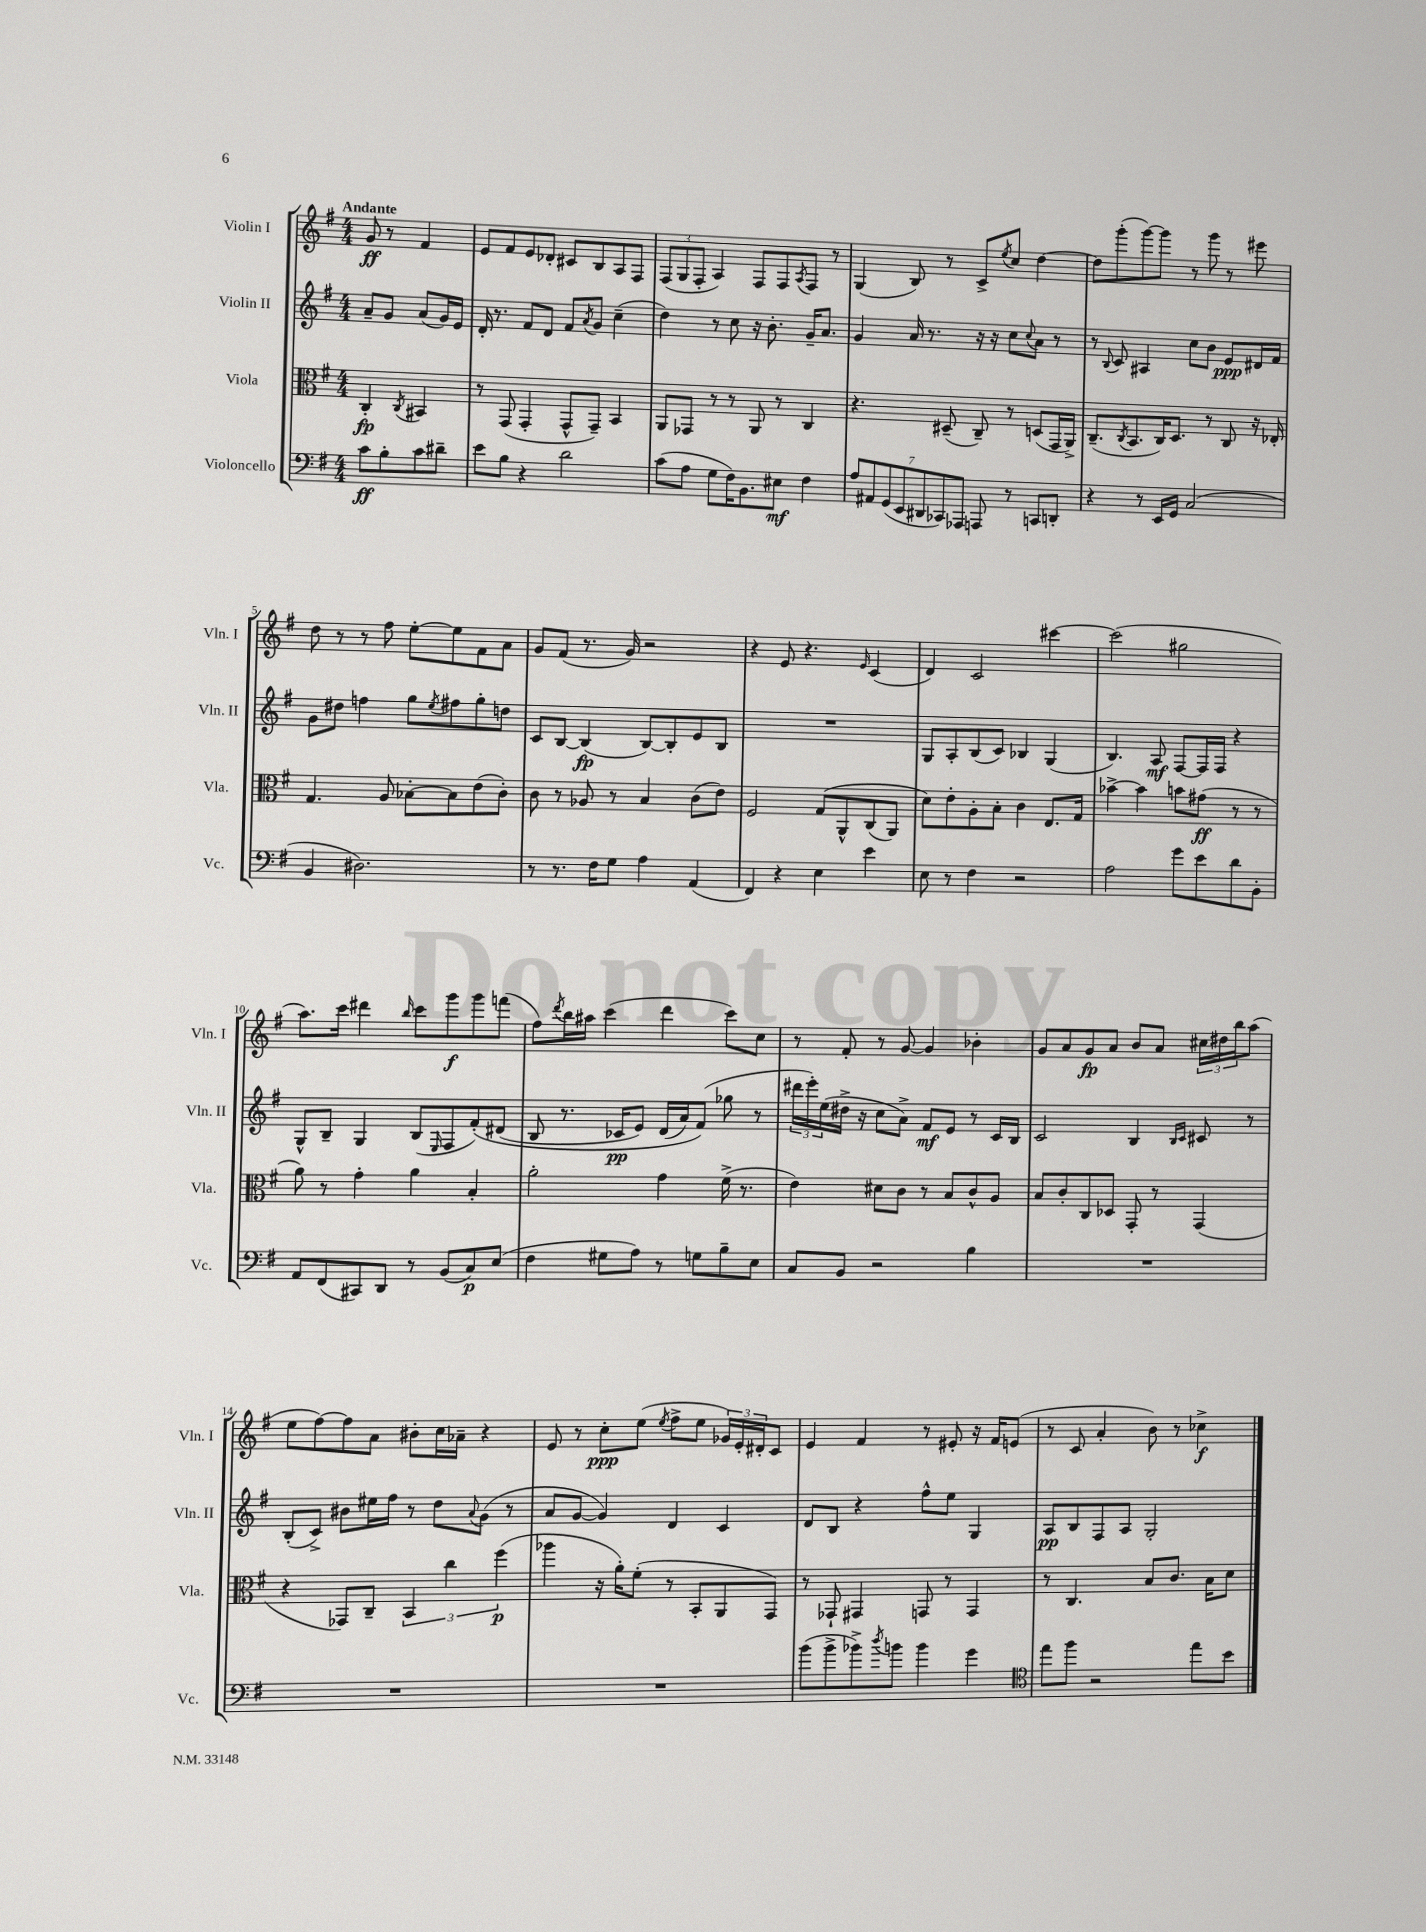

**kern	**dynam	**kern	**dynam	**kern	**dynam	**kern	**dynam
*part4	*part4	*part3	*part3	*part2	*part2	*part1	*part1
*staff4	*staff4	*staff3	*staff3	*staff2	*staff2	*staff1	*staff1
*I"Violoncello	*	*I"Viola	*	*I"Violin II	*	*I"Violin I	*
*I'Vc.	*	*I'Vla.	*	*I'Vln. II	*	*I'Vln. I	*
*clefF4	*	*clefC3	*	*clefG2	*	*clefG2	*
*k[f#]	*	*k[f#]	*	*k[f#]	*	*k[f#]	*
*M4/4	*	*M4/4	*	*M4/4	*	*M4/4	*
=	=	=	=	=	=	=	=
!	!	!	!	!	!	!LO:TX:a:B:t=Andante	!
8c\L	ff	4C'/	fp	8a~/L	.	8g/	ff
8B'\	.	.	.	8g/J	.	8r	.
.	.	8qC/	.	.	.	.	.
8c\	.	4BB#X/	.	(8a/L	.	4f#/	.
8d#X~\J	.	.	.	16g/L)	.	.	.
.	.	.	.	16e/JJ	.	.	.
=1	=1	=1	=1	=1	=1	=1	=1
8e\L	.	8r	.	16d'/	.	8e/L	.
.	.	.	.	8.r	.	.	.
8B\J	.	(8GG/	.	.	.	8f#/	.
4r	.	4GG'/	.	8f#/L	.	8e/	.
.	.	.	.	8d/J	.	8d-X'/J	.
2d\	.	8GG^^/L	.	8f#/L	.	8c#X/L	.
.	.	.	.	8qa/	.	.	.
.	.	8GG~/J)	.	8g/J	.	8B/	.
.	.	4BB/	.	(4cc~\	.	8A/	.
.	.	.	.	.	.	8F#/J	.
=2	=2	=2	=2	=2	=2	=2	=2
(8c\L	.	8AA/L	.	4dd\)	.	(12F#/L	.
.	.	.	.	.	.	12G/	.
8A\J	.	8GG-X/J	.	.	.	.	.
.	.	.	.	.	.	12F#'/J	.
8G\L	.	8r	.	8r	.	4A/)	.
16F#\K)	.	8r	.	8cc\	.	.	.
8.BB\	.	.	.	.	.	.	.
.	.	8AA/	.	16r	.	8F#/L	.
.	.	.	.	8.b'\	.	.	.
8E#X\J	mf	8r	.	.	.	8F#/	.
.	.	.	.	.	.	8qA/	.
4F#\	.	4C/	.	16g~/KL	.	8F#/J	.
.	.	.	.	8.a/J	.	.	.
.	.	.	.	.	.	8r	.
=3	=3	=3	=3	=3	=3	=3	=3
14A/L	.	4.r	.	4g/	.	(4G/	.
14AA#X/	.	.	.	.	.	.	.
(14GG/	.	.	.	.	.	.	.
14EE/	.	.	.	.	.	.	.
.	.	.	.	16a/	.	8B/)	.
14DD#X/	.	.	.	.	.	.	.
.	.	.	.	8.r	.	.	.
14CC-X/)	.	.	.	.	.	.	.
.	.	(8D#X~/	.	.	.	8r	.
14AAA-X/J	.	.	.	.	.	.	.
8AAAn/	.	8C~/)	.	16r	.	8c^/L	.
.	.	.	.	16r	.	.	.
.	.	.	.	.	.	8qee/	.
8r	.	8r	.	8cc\L	.	8cc/J	.
.	.	.	.	8qqcc/	.	.	.
8CCn/L	.	(8Dn/L	.	8a\J	.	[4dd\	.
8DDn'/J	.	16GG/L	.	8r	.	.	.
.	.	16AA^/JJ)	.	.	.	.	.
=4	=4	=4	=4	=4	=4	=4	=4
4r	.	(8.C~/L	.	8r	.	8dd\L]	.
.	.	.	.	8qqB/	.	.	.
.	.	.	.	8c/	.	(8ggg'\	.
.	.	8qC/	.	.	.	.	.
.	.	8.BB/	.	.	.	.	.
8r	.	.	.	4A#X/	.	[8ggg\)	.
16EE/LL	.	16C/K)	.	.	.	8ggg\J]	.
16GG/JJ	.	8.D/J	.	.	.	.	.
(2C/	.	.	.	8cc\L	.	8r	.
.	.	8r	.	8b\J	.	8ggg\	.
.	.	8C/	.	8e/L	ppp	8r	.
.	.	16r	.	16d#X/L	.	8eee#X\	.
.	.	16E-X'/	.	16f#/JJ	.	.	.
!!LO:LB:g=z
=5	=5	=5	=5	=5	=5	=5	=5
4BB/	.	4.G/	.	8g\L	.	8dd\	.
.	.	.	.	8dd#X\J	.	8r	.
2.D#X\)	.	.	.	4ffn\	.	8r	.
.	.	8A/	.	.	.	8ff#\	.
.	.	[8B-X'\L	.	8gg\L	.	[8ee'\L	.
.	.	.	.	8qee/	.	.	.
.	.	8B-\]	.	8ff#X\	.	8ee\]	.
.	.	(8e\	.	8gg'\	.	8f#\	.
.	.	8c'\J)	.	8ddn\J	.	8a\J	.
=6	=6	=6	=6	=6	=6	=6	=6
8r	.	8c\	.	8c/L	.	8g/L	.
8.r	.	8r	.	[8B/J	.	(8f#/J	.
.	.	8A-X/	.	(4B/]	fp	8.r	.
16F#\KL	.	.	.	.	.	.	.
8G\J	.	8r	.	.	.	.	.
.	.	.	.	.	.	16g/)	.
4A\	.	4B/	.	[8B/L)	.	2r	.
.	.	.	.	8B'/]	.	.	.
(4AA/	.	(8c\L	.	8e/	.	.	.
.	.	8e\J)	.	8B/J	.	.	.
=7	=7	=7	=7	=7	=7	=7	=7
4FF#/)	.	2F#/	.	1r	.	4r	.
4r	.	.	.	.	.	8e/	.
.	.	.	.	.	.	4.r	.
4E\	.	(8G/L	.	.	.	.	.
.	.	8AA^^/	.	.	.	.	.
.	.	.	.	.	.	16qqe/	.
4e\	.	(8C/	.	.	.	(4c/	.
.	.	8AA/J)	.	.	.	.	.
=8	=8	=8	=8	=8	=8	=8	=8
8E\	.	8d\L)	.	8G/L	.	4d/)	.
8r	.	8e'\	.	8A'/	.	.	.
4F#\	.	8A'\	.	(8B/	.	2c/	.
.	.	8B'\J	.	8c/J)	.	.	.
2r	.	4c\	.	4B-X/	.	.	.
.	.	8.E/L	.	(4G/	.	[4ccc#X\	.
.	.	16G/Jk	.	.	.	.	.
=9	=9	=9	=9	=9	=9	=9	=9
2A\	.	[4b-X^\	.	4.B/)	.	(2ccc#\]	.
.	.	4b-\]	.	.	.	.	.
.	.	.	.	8A/	mf	.	.
8g\L	.	8bn\L	.	[8F#/L	.	2gg#X\	.
8e\	.	(8g#X\J	ff	16F#/L]	.	.	.
.	.	.	.	16F#/JJ	.	.	.
8d\	.	8r	.	4r	.	.	.
8BB'\J	.	8r	.	.	.	.	.
!!LO:LB:g=z
=10	=10	=10	=10	=10	=10	=10	=10
8AA/L	.	8a\)	.	8G^^/L	.	8.aa\L)	.
(8FF#/	.	8r	.	8B~/J	.	.	.
.	.	.	.	.	.	16ccc\Jk	.
8CC#X/)	.	4g'\	.	4G/	.	4ddd#X\	.
8DD/J	.	.	.	.	.	.	.
.	.	.	.	.	.	16qqbb/	.
8r	.	4a\	.	(8B/L	.	8ccc\L	.
.	.	.	.	16qqE/	.	.	.
(8BB/L	.	.	.	8F#/	.	8ggg\	f
8C/)	p	4B'/	.	(8f#'/)	.	8ggg\	.
(8E/J	.	.	.	(8d#X/J	.	(8fffn\J	.
=11	=11	=11	=11	=11	=11	=11	=11
4F#\	.	2a'\	.	8B/	.	8ff#\L)	.
.	.	.	.	.	.	8qddd/	.
.	.	.	.	8.r	.	16bb\L	.
.	.	.	.	.	.	16aa#X\JJ	.
8G#X\L	.	.	.	.	.	(4ccc\	.
.	.	.	.	16c-X/KL	pp	.	.
8A\J)	.	.	.	8e/J)	.	.	.
8r	.	4g\	.	(16d/LL	.	4ddd\	.
.	.	.	.	16a/J)	.	.	.
8Gn\L	.	.	.	(8f#/J)	.	.	.
8B~\	.	(16f#^\	.	8gg-X\	.	8ccc\L)	.
.	.	8.r	.	.	.	.	.
8E\J	.	.	.	8r	.	8cc\J	.
=12	=12	=12	=12	=12	=12	=12	=12
8C/L	.	4e\)	.	24ddd#X\LL	.	8r	.
.	.	.	.	24eee'\)	.	.	.
.	.	.	.	(24ee\	.	.	.
8BB/J	.	.	.	16dd#X^\JJ	.	8f#'/	.
.	.	.	.	16r	.	.	.
2r	.	8d#X\L	.	8cc\L	.	8r	.
.	.	8c\J	.	8a^\J)	.	[8g/	.
.	.	8r	.	8f#/L	mf	4g/]	.
.	.	8B/L	.	8e/J	.	.	.
4B\	.	8c^^/	.	8r	.	4b-X'\	.
.	.	8A/J	.	16c/LL	.	.	.
.	.	.	.	16B/JJ	.	.	.
=13	=13	=13	=13	=13	=13	=13	=13
1r	.	8B/L	.	2c/	.	8g/L	.
.	.	8c'/	.	.	.	8a/	.
.	.	8C/	.	.	.	8g/	fp
.	.	8D-X/J	.	.	.	8a/J	.
.	.	8GG'/	.	4B/	.	8b/L	.
.	.	8r	.	.	.	8a/J	.
.	.	.	.	16qqB/LL	.	.	.
.	.	.	.	16qqc/JJ	.	.	.
.	.	(4GG/	.	8c#X/	.	24cc#X\LL	.
.	.	.	.	.	.	24dd#X\	.
.	.	.	.	.	.	24bb\J	.
.	.	.	.	8r	.	(8aa\J	.
!!LO:LB:g=z
=14	=14	=14	=14	=14	=14	=14	=14
1r	.	4r	.	(8B'/L	.	8ee\L	.
.	.	.	.	8c^/J)	.	[8ff#\)	.
.	.	8GG-X/L)	.	8b#X\L	.	8ff#\]	.
.	.	8C~/J	.	16ee#X\L	.	8a\J	.
.	.	.	.	16ff#\JJ	.	.	.
.	.	6BB/	.	8r	.	8b#X'\L	.
.	.	.	.	8dd\L	.	16cc\L	.
.	.	6cc\	.	.	.	.	.
.	.	.	.	.	.	16a-X~\JJ	.
.	.	.	.	8qqa/	.	.	.
.	.	.	.	(8g\J	.	4r	.
.	.	(6ff#\	p	.	.	.	.
.	.	.	.	8r	.	.	.
=15	=15	=15	=15	=15	=15	=15	=15
1r	.	4aa-X\	.	8a/L	.	8e/	.
.	.	.	.	[8g/J	.	8r	.
.	.	16r	.	4g/])	.	8cc'\L	ppp
.	.	16a'\KL)	.	.	.	.	.
.	.	(8f#'\J	.	.	.	(8ee\J	.
.	.	.	.	.	.	8qee/	.
.	.	8r	.	4d/	.	8ff#^\L	.
.	.	8BB'/L	.	.	.	8ee\J	.
.	.	8AA/	.	4c/	.	24g-X/LL)	.
.	.	.	.	.	.	24e'/	.
.	.	.	.	.	.	24d#X'/J	.
.	.	8GG/J)	.	.	.	8c/J	.
=16	=16	=16	=16	=16	=16	=16	=16
(8b\L	.	8r	.	8d/L	.	4e/	.
8b^\	.	8GG-X`/	.	8B/J	.	.	.
8b-X^\)	.	4GG#X/	.	4r	.	4f#/	.
8qdd/	.	.	.	.	.	.	.
8bn\J	.	.	.	.	.	.	.
4b\	.	8GGn/	.	8ff#^^\L	.	8r	.
.	.	8r	.	8ee\J	.	8e#X'/	.
4g\	.	4GG/	.	4G/	.	16r	.
.	.	.	.	.	.	16f#/KL	.
.	.	.	.	.	.	(8en/J	.
=17	=17	=17	=17	=17	=17	=17	=17
*clefC4	*	*	*	*	*	*	*
8ee\L	.	8r	.	8A/L	pp	8r	.
8ff#\J	.	4.C/	.	8B/	.	8c/	.
2r	.	.	.	8F#/	.	4a'/	.
.	.	.	.	8A/J	.	.	.
.	.	8B/L	.	2G'/	.	8b\)	.
.	.	8.c/J	.	.	.	8r	.
8ee\L	.	.	.	.	.	4cc-X^\	f
.	.	16B\KL	.	.	.	.	.
8b\J	.	8d\J	.	.	.	.	.
==	==	==	==	==	==	==	==
*-	*-	*-	*-	*-	*-	*-	*-
